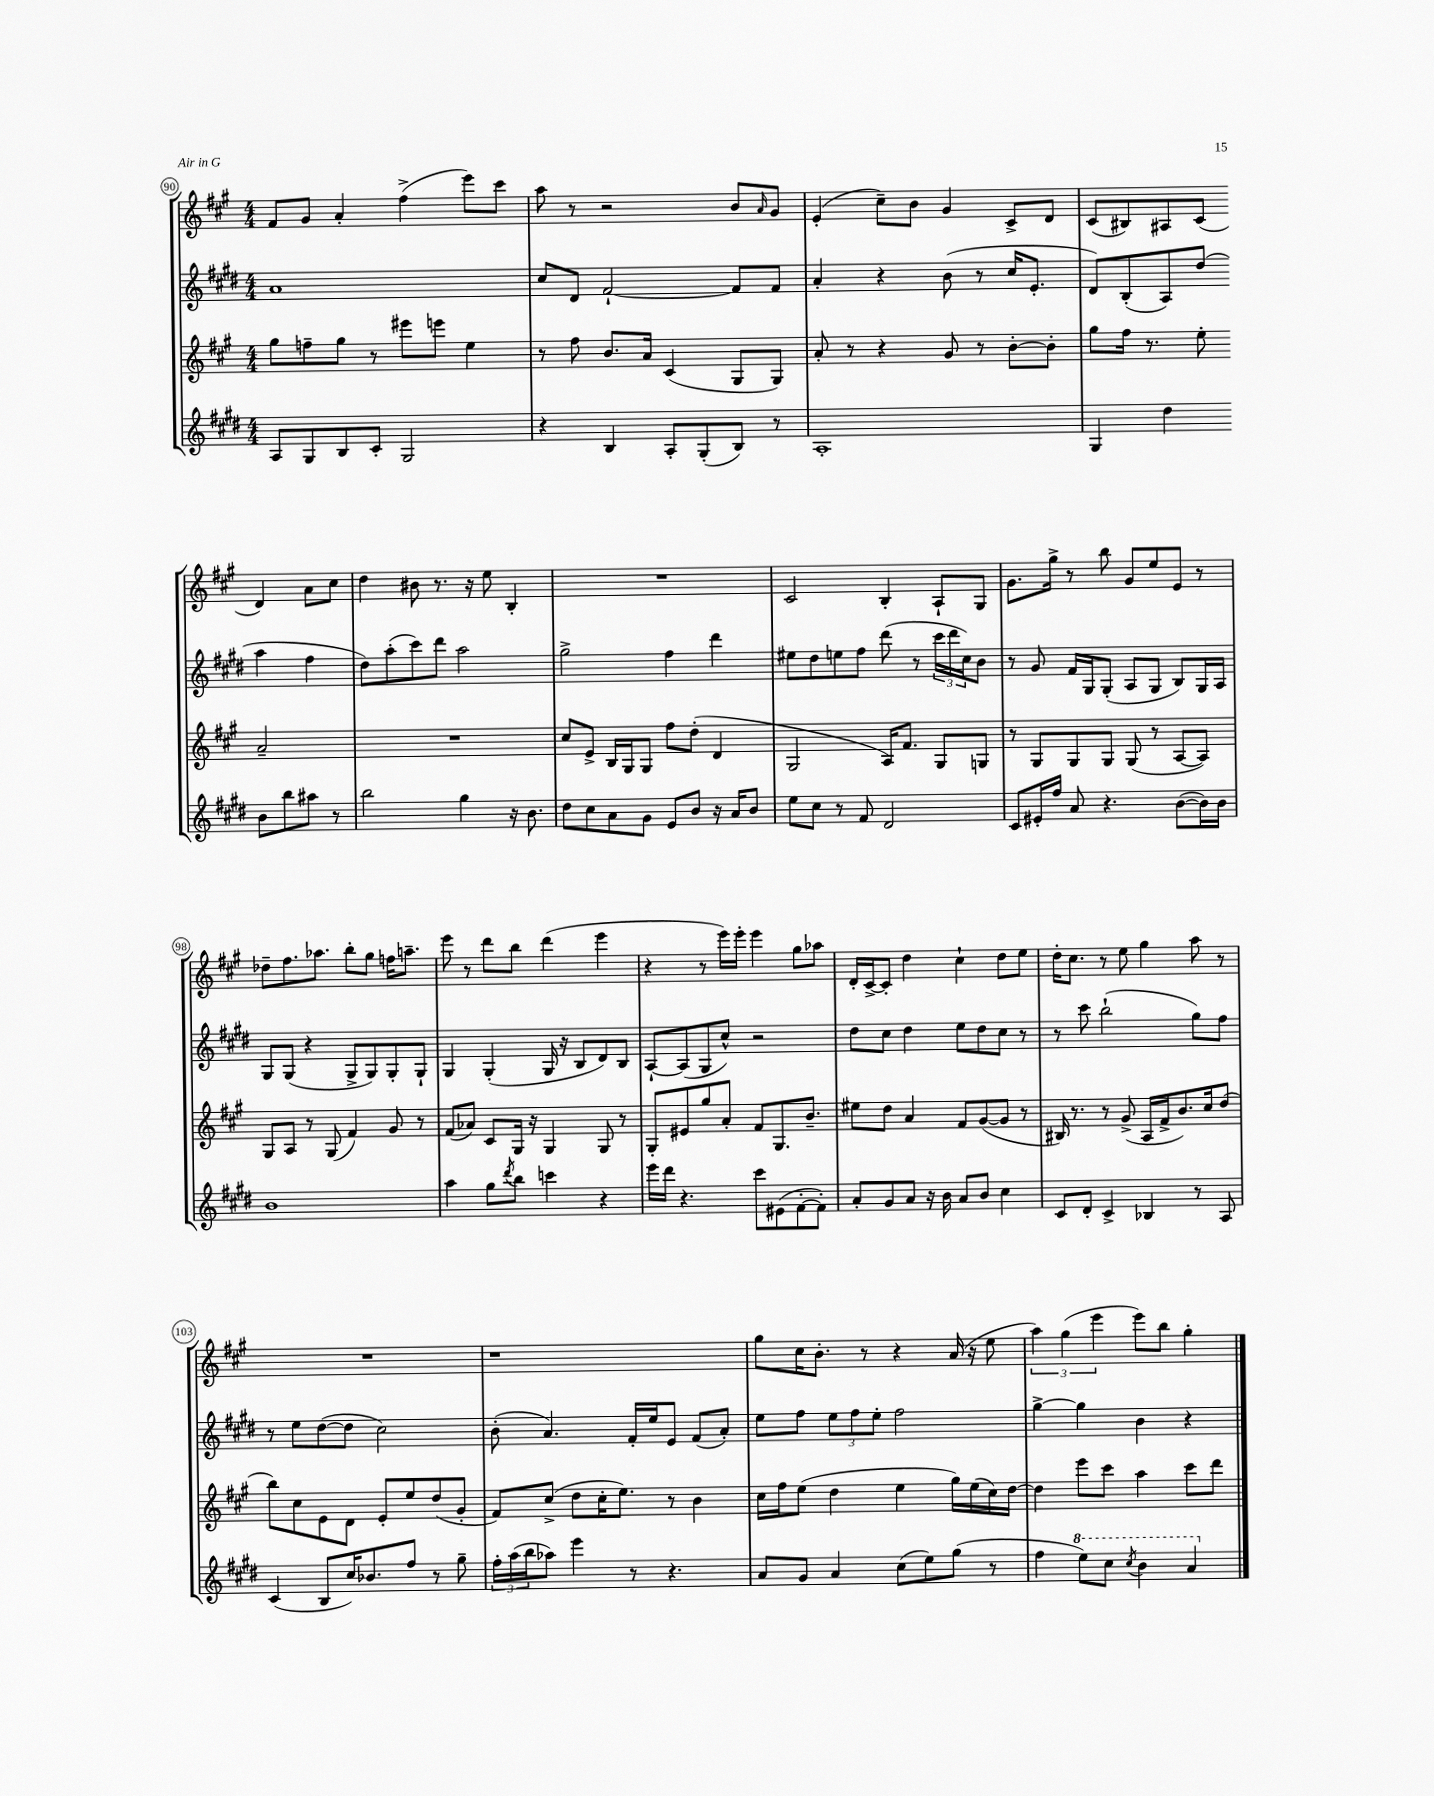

**kern	**kern	**kern	**kern
*staff4	*staff3	*staff2	*staff1
*clefG2	*clefG2	*clefG2	*clefG2
*k[f#c#g#d#]	*k[f#c#g#]	*k[f#c#g#d#]	*k[f#c#g#]
*M4/4	*M4/4	*M4/4	*M4/4
8A/L	8gg#\L	1a	8f#/L
8G#/	8ff~\	.	8g#/J
8B/	8gg#\J	.	4a'/
8c#'/J	8r	.	.
2G#/	8eee#\L	.	(4ff#^\
.	8eee\J	.	.
.	4ee\	.	8eee\L)
.	.	.	8ccc#\J
=	=	=	=
4r	8r	8cc#/L	8aa\
.	8ff#\	8d#/J	8r
4B/	8.b/L	[2f#`/	2r
.	16a/Jk	.	.
8A'/L	(4c#/	.	.
(8G#'/	.	.	.
8B/J)	8G#/L	8f#/]L	8b/L
.	.	.	16qqa/
8r	8G#/J)	8f#/J	8g#/J
=	=	=	=
1A'	8a'/	4a'/	(4e'/
.	8r	.	.
.	4r	4r	8cc#~\L)
.	.	.	8b\J
.	8g#/	(8b\	4g#/
.	8r	8r	.
.	[8b'\L	16cc#/LK	8c#^/L
.	.	8.e'/J	.
.	8b'\]J	.	8d/J
=	=	=	=
4G#/	8gg#\L	8d#/L)	(8c#/L
.	16ff#\Jk	(8B'/	8B#/)
.	8.r	.	.
4dd#\	.	8A/)	8A#/
.	8ee'\	(8dd#/J	(8c#/J
8b\L	2a~/	4aa\	4d/)
8bb\	.	.	.
8aa#\J	.	4ff#\	8a\L
8r	.	.	8cc#\J
=	=	=	=
2bb\	1r	8dd#\L)	4dd\
.	.	(8aa'\	.
.	.	8ccc#\)	8b#\
.	.	8ddd#\J	8.r
4gg#\	.	2aa\	.
.	.	.	16r
.	.	.	8ee\
16r	.	.	4B'/
8.b\	.	.	.
=	=	=	=
8dd#\L	8cc#/L	2gg#^\	1r
8cc#\	8e^/J	.	.
8a\	16B/LL	.	.
.	16G#/J	.	.
8g#\J	8G#/J	.	.
8e/L	8ff#\L	4ff#\	.
8b/J	(8dd'\J	.	.
16r	4d/	4ddd#\	.
16a/LK	.	.	.
8b/J	.	.	.
=	=	=	=
8ee\L	2G#/	8ee#\L	2c#/
8cc#\J	.	8dd#\	.
8r	.	8ee\	.
8f#/	.	8ff#\J	.
2d#/	16A/LK)	(8ddd#\	4B'/
.	8.f#/J	.	.
.	.	8r	.
.	8G#/L	24ccc#\LL	8A`/L
.	.	24ddd#\	.
.	.	24cc#\J)	.
.	8G/J	8b\J	8G#/J
=	=	=	=
8c#/L	8r	8r	8.g#\L
16e#'/L	8G#/L	8g#/	.
16ff#/JJ	.	.	16gg#^\Jk
8a/	8G#/	16f#/LL	8r
.	.	16G#/J	.
4.r	8G#/J	(8G#'/J	8bb\
.	(8G#/	8A/L	8g#/L
.	8r	8G#/J	8ee/
([8b\L	[8A/L	8B/L)	8e/J
16b\]L)	8A/]J)	16G#/L	8r
16b\JJ	.	16A/JJ	.
=	=	=	=
1b	8G#/L	8G#/L	8dd-~\L
.	8A/J	(8G#/J	8.ff#\
.	8r	4r	.
.	.	.	8.aa-\J
.	(8G#/	.	.
.	4f#/)	8G#^/L	8bb'\L
.	.	8G#/)	8gg#\J
.	8g#/	8G#'/	16ff\LK
.	.	.	8.aa~\J
.	8r	8G#`/J	.
=	=	=	=
4aa\	(8f#/L	4G#/	8eee\
.	8a-/J)	.	8r
8gg#\L	8c#/L	(4G#'/	8ddd\L
8qddd#/	.	.	.
8bb\J	16G#/Jk	.	8bb\J
.	16r	.	.
4ccc\	4G#/	16G#/	(4ddd\
.	.	16r	.
.	.	8B/L	.
4r	8G#/	8d#/)	4eee\
.	8r	8B/J	.
=	=	=	=
16eee\LL	8G#'/L	[8A`/L	4r
16ddd#\JJ	.	.	.
4.r	8e#/	(8A/]	.
.	8gg#/	8G#/	8r
.	8a'/J	8cc#^^/J)	16eee\LL)
.	.	.	16eee'\JJ
8ccc#\L	8f#/L	2r	4eee\
(8e#\	8.G#/	.	.
[8f#'\	.	.	8gg#\L
.	8.b~/J	.	.
8f#'\]J)	.	.	8aa-\J
=	=	=	=
8a'/L	8ee#\L	8dd#\L	16d'/LL
.	.	.	[16c#^/J
8g#/	8dd\J	8cc#\J	8c#'/]J
8a/J	4a/	4dd#\	4dd\
16r	.	.	.
16b\	.	.	.
8a/L	8f#/L	8ee\L	4cc#`\
8b/J	([8g#/	8dd#\	.
4cc#\	8g#/]J	8cc#\J	8dd\L
.	8r	8r	8ee\J
=	=	=	=
8c#/L	16B#/)	8r	16dd'\LK
.	8.r	.	8.cc#\J
8d#'/J	.	8ccc#\	.
4c#^/	8r	(2bb`\	8r
.	(8g#^/	.	8ee\
4B-/	16A/LL	.	4gg#\
.	16f#^/J	.	.
.	8.b/)	.	.
8r	.	8gg#\L)	8aa\
.	16cc#/k	.	.
8A/	(8dd/J	8ff#\J	8r
=	=	=	=
(4c#/	8bb\L)	8r	1r
.	8cc#\	8ee\L	.
8B/L	8e\	([8dd#\	.
16cc#/K)	8d\J	8dd#\]J	.
8.b-/	.	.	.
.	8e'/L	2cc#\)	.
8ff#/J	8ee/	.	.
8r	(8dd/	.	.
8gg#~\	8g#'/J	.	.
=	=	=	=
24ff#'\LL	8f#/L)	(8b'\	1r
(24aa\	.	.	.
24bb\J	.	.	.
8aa-\J)	(8cc#^/J	4.a/)	.
4eee\	8dd\L	.	.
.	16cc#'\K	.	.
.	8.ee\J)	.	.
8r	.	16f#'/LL	.
.	.	16ee/J	.
4.r	8r	8e/J	.
.	4b\	(8f#/L	.
.	.	8a'/J)	.
=	=	=	=
8a/L	16cc#\LL	8ee\L	8gg#\L
.	16ff#\J	.	.
8g#/J	(8ee\J	8ff#\J	16cc#\K
.	.	.	8.b'\J
4a/	4dd\	12ee\L	.
.	.	12ff#\	.
.	.	.	8r
.	.	12ee'\J	.
(8cc#\L	4ee\	2ff#\	4r
8ee\)	.	.	.
(8gg#\J	16gg#\LL)	.	(16a/
.	(16ee\	.	16r
8r	16cc#\)	.	8ee\
.	[16dd\JJ	.	.
=	=	=	=
4ff#\	4dd\]	[4gg#^\	6aa\)
.	.	.	(6gg#\
8eee\L)	8eee\L	4gg#\]	.
.	.	.	6eee\
8ccc#\J	8ccc#\J	.	.
8qccc#/	.	.	.
4bb\	4aa\	4b\	8eee\L)
.	.	.	8bb\J
4aa/	8ccc#\L	4r	4gg#'\
.	8ddd\J	.	.
==	==	==	==
*-	*-	*-	*-
